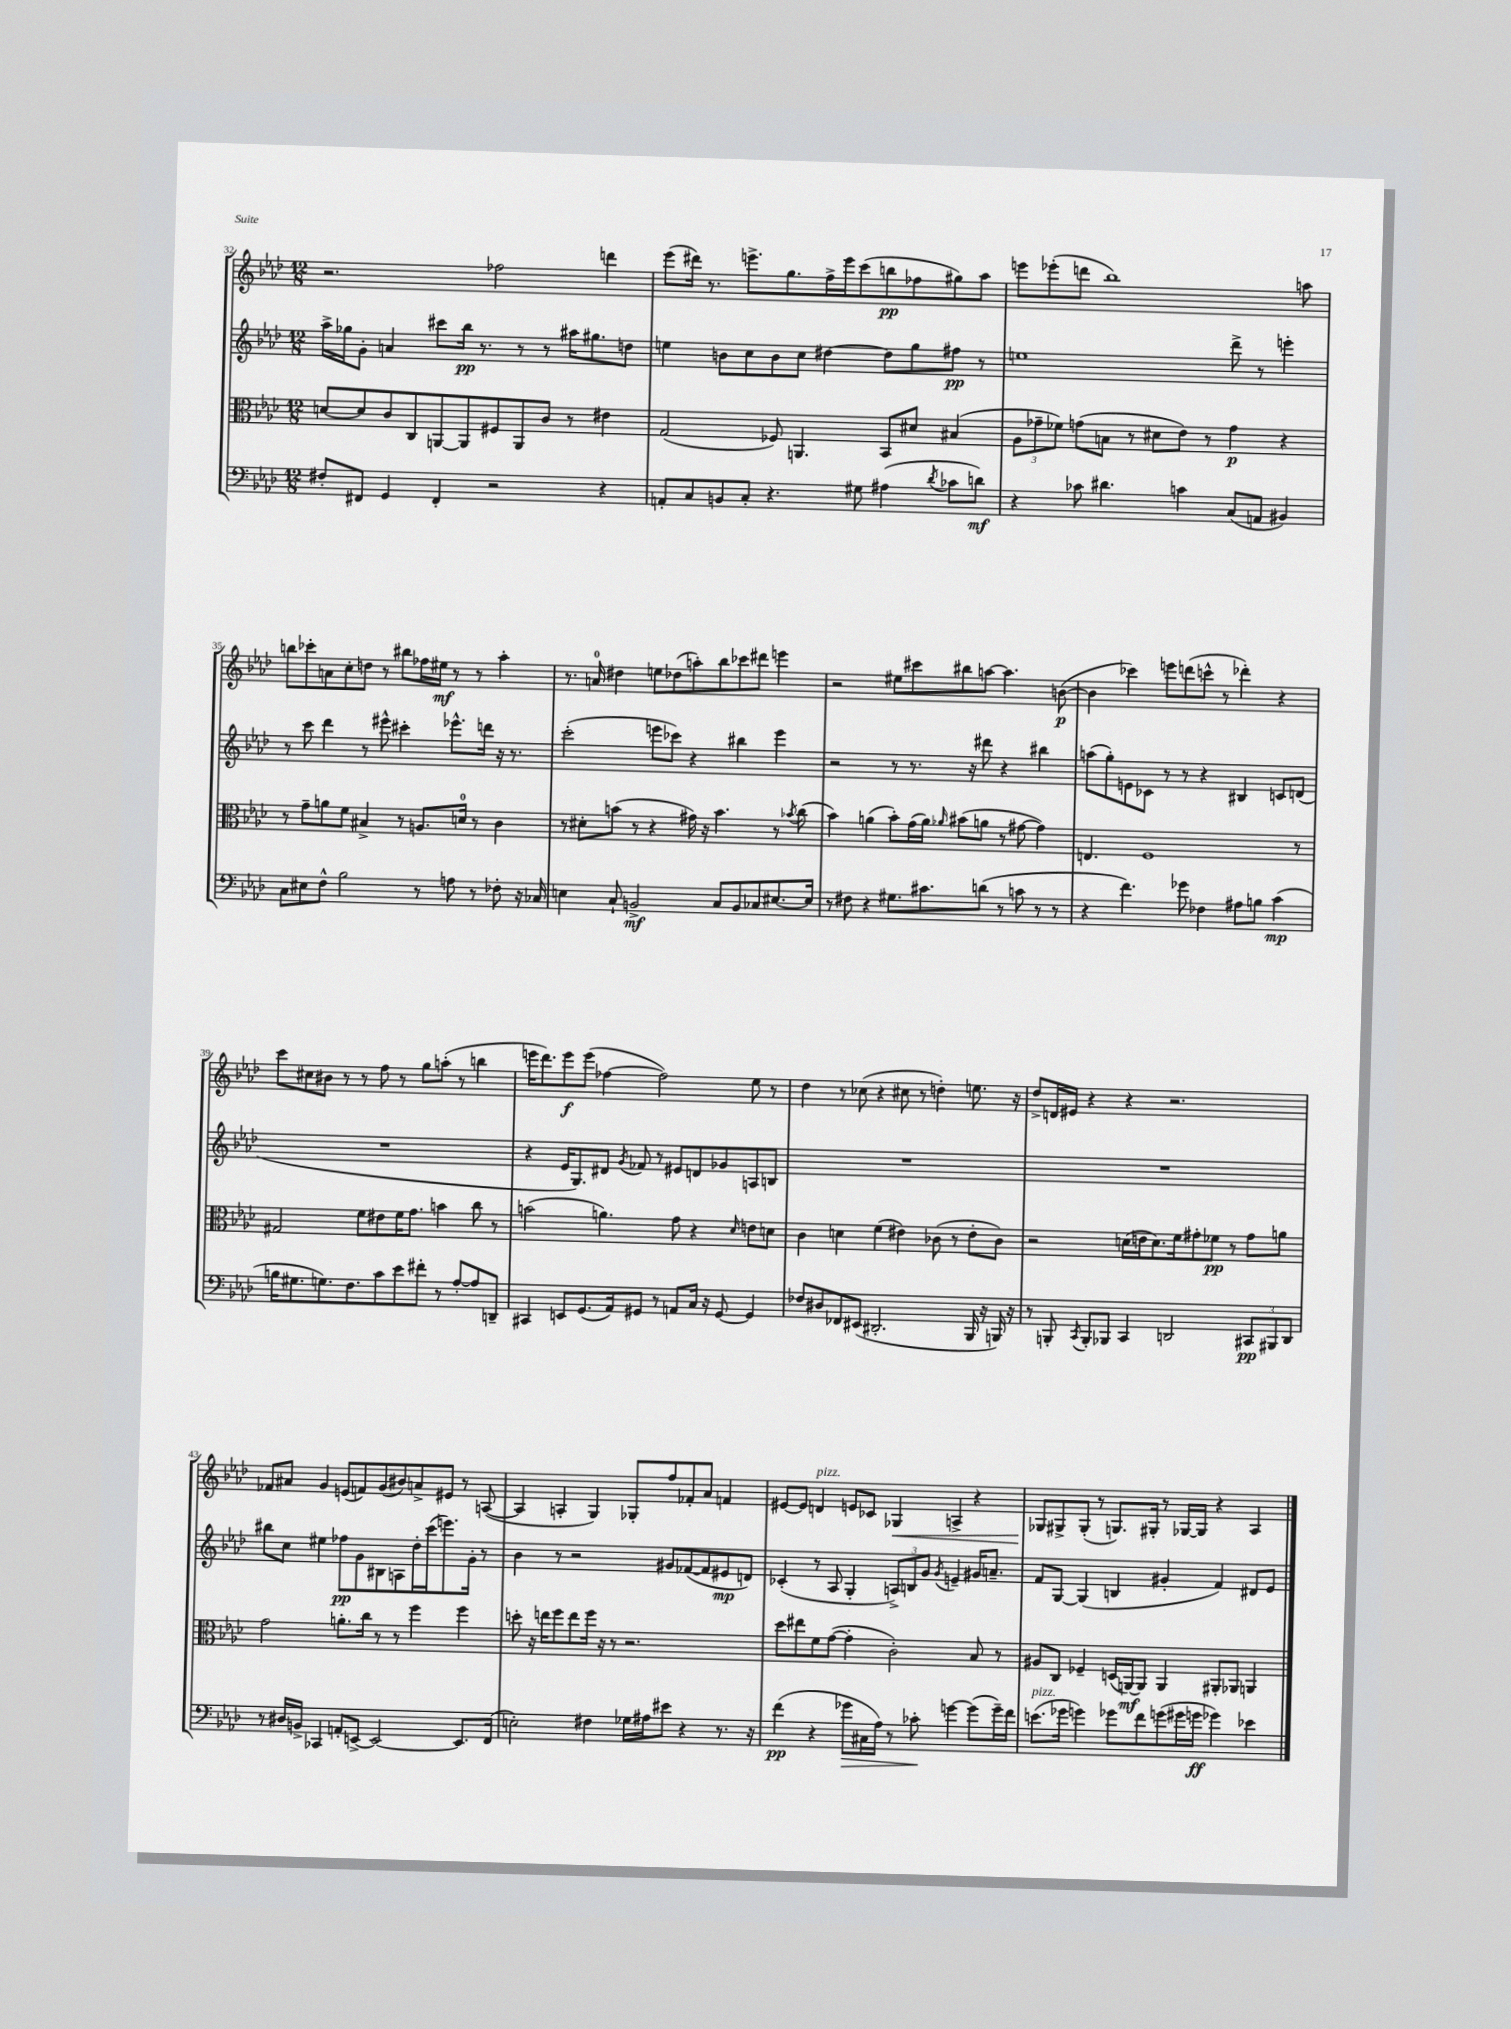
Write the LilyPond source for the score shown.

<<
\new StaffGroup <<
\new Staff = "s0" {
    \clef treble \key aes \major \numericTimeSignature \time 12/8
    \autoBeamOff r2. fes''2 d'''4 |
    ees'''8[( dis'''16]) r8. e'''8.[-> g''8. f''16-> e'''16 c'''8( b''8\pp fes''8 gis''8) aes''8] |
    e'''8[ ees'''8-.( d'''8] bes''1) a''8 |
    b''8[ ces'''8-. a'8 c''8-. d''8] r8 bis''8[ fes''16 eis''16]\mf r8 r8 aes''4-. |
    r8. a'16-0 dis''4 e''8[ des''8( a''8-.) bes''8 ces'''8 dis'''8] e'''4 |
    r2 eis''8[ cis'''8 bis''8 a''8]~ a''4. b'8~\p( |
    b'4 ces'''4) e'''8[ d'''8( c'''8]-^ r8 des'''4-.) r4 |
    c'''8[ cis''8 bis'8] r8 r8 f''8 r8 g''8[ a''8]-.( r8 b''4 |
    e'''16[ des'''8.) e'''8\f e'''8]( fes''4~ fes''2) ees''8 r8 |
    des''4 r8 ces''8( r4 cis''8 r8 d''4-.) e''8. r16 |
    des''8[-> d'16 eis'16] r4 r4 r2. |
    fes'8[ ais'8] g'4 e'8[( f'8) g'8( bis'8) a'8-> eis'8] r8 a8~( |
    a4 a4-. g4) ges8[-. f''8 fes'8-. aes'8] f'4 |
    eis'8[~ eis'8] d'4^\markup { \italic "pizz." } e'8[ ces'8] ges4\< a4-> r4 |
    ges8[\! gis8-> gis8]-.( r8 g8.[) gis16]-. r8 ges16[~ ges16] r4 aes4 \bar "|." |
}
\new Staff = "s1" {
    \clef treble \key aes \major \numericTimeSignature \time 12/8
    \autoBeamOff aes''16[-> ges''16 g'8]-. a'4 cis'''8[ bes''16]\pp r8. r8 r8 ais''16[ gis''8. d''8] |
    e''4 b'8[ c''8 b'8 c''8] dis''4~ dis''8[ g''8 fis''8]\pp r8 |
    e''1 des'''8-> r8 e'''4-. |
    r8 c'''8 des'''4 r8 eis'''8-^ cis'''4-. ees'''8.[-^ d'''16] r16 r8. |
    c'''2-.( e'''8[ ces'''8]) r4 bis''4 e'''4 |
    r2 r8 r8. r16 dis'''8 r4 bis''4 |
    a''8[( g''8-.) e'8 ces'8] r8 r8 r4 bis4 c'8[ d'8]( |
    R1. |
    r4 ees'16[ g8.) dis'8] \acciaccatura { g'8 } fes'8 r8 eis'8[ d'8 ges'8 a8 b8] |
    R1. |
    R1. |
    bis''8[ c''8] eis''4 fes''8[\pp g'8 bis8 a8 des''16-. c'''16( e'''8.) g'16]-. r8 |
    bes'4 r8 r2 gis'8[ fes'8~( fes'8 eis'8\mp d'8]) |
    ces'4-.( r8 aes8 g4-. \tuplet 3/2 { a8[->) b8 g'8] } \acciaccatura { g'8 } e'4-- gis'16[ a'8.]-- |
    f'8[ g8]~ g4( b4 gis'4-. f'4) dis'8[ ees'8] \bar "|." |
}
\new Staff = "s2" {
    \clef alto \key aes \major \numericTimeSignature \time 12/8
    \autoBeamOff d'8[~ d'8 c'8 c8 a,8~ a,8 fis8 a,8 c'8] r8 eis'4 |
    g2( fes8) a,4. bes,8[ dis'8] bis4( |
    \tuplet 3/2 { aes8[ ges'8-- fes'8]) } g'8[( b8] r8 dis'8[ ees'8]) r8 g'4\p r4 |
    r8 g'8[-- a'8 f'8] bis4-> r8 a8.[ d'16]-0 r8 c'4 |
    r8 dis'8[-. b'8]( r8 r4 gis'16) r16 b'4. r8 \acciaccatura { bes'8 } c''8( |
    bes'4) a'4( bes'8[-.) g'16( a'16]) \grace { aes'16 } bis'8[( a'8] r8 gis'8~ gis'4) |
    e4. f1 r8 |
    gis2 f'8[ eis'8 f'16 g'8.] b'4 c''8 r8 |
    b'2( a'4.) g'8 r4 \grace { des'16 } e'8[ d'8] |
    c'4 d'4 f'4( eis'4) ces'8( r8 eis'8[-. ces'8]) |
    r2 d'16[( e'16 d'8.) f'16 gis'8-. fes'8]\pp r8 gis'8[ a'8] |
    g'2 a'8.[-. c''16] r8 r8 f''4 f''4 |
    d''8-. r16 e''16[ f''8 e''8 f''16] r16 r8 r2. |
    des''8[ eis''8 f'8 g'8]~( g'4-. c'2-.) bes8 r8 |
    ais8[ c8] fes4-- d16[( a,16~\mf) a,8] a,4 ais,8[-. aes,8] a,4 \bar "|." |
}
\new Staff = "s3" {
    \clef bass \key aes \major \numericTimeSignature \time 12/8
    \autoBeamOff fis8[-. fis,8] g,4 fis,4-. r2 r4 |
    a,8[-. c8 b,8 c8]-. r4. gis8 ais4( \acciaccatura { des'8 } ces'8[ d'8]\mf) |
    r4 ces'8 dis'4. c'4 c8[( a,8] bis,4) |
    c8[ eis8 f8]-^ bes2 r8 a8 r8 fes8-. r16 ces16 |
    e4 c8-! b,2->\mf c8[ b,8 ces8 eis8.~ eis16] |
    r8 fis8 r4 gis8.[ cis'8. d'8]( r8 c'8 r8 r8 |
    r4 f'4.) ges'8 fes4 ais8[ b8] c'4\mp( |
    b16[ gis8. g8.) f8. c'8 ees'8 fis'8]-. r8 aes8[~-. aes8 d,8]-- |
    cis,4 e,8[ g,8.( aes,16) gis,8] r8 a,8[ c16] r16 gis,8~ gis,4 |
    fes8[ dis8 fes,8 eis,8]( dis,2.-. bes,,16 r16 b,,16) r16 |
    r8 b,,8-. \acciaccatura { c,8 } b,,8[-. bes,,8] c,4 d,2 \tuplet 3/2 { cis,8[\pp bis,,8 d,8] } |
    r8 dis16[ b,16]-> ces,4 a,8[-. e,8]~-> e,2~ e,8.[ f,16]( |
    e2-.) fis4 ges16[ ais16 eis'8] r4 r8. r16 |
    f'4\pp( r4 ges'8[\> cis16 aes16]) r8 ces'8-.\! g'4~ g'8[( g'16--) f'16] |
    e'8.[^\markup { \italic "pizz." }( ges'16] g'4) ges'8[ f'8 g'8( gis'16 g'16]\ff ges'4) ees'4 \bar "|." |
}
>>
>>
\layout { \context { \Score currentBarNumber = #32 } }
